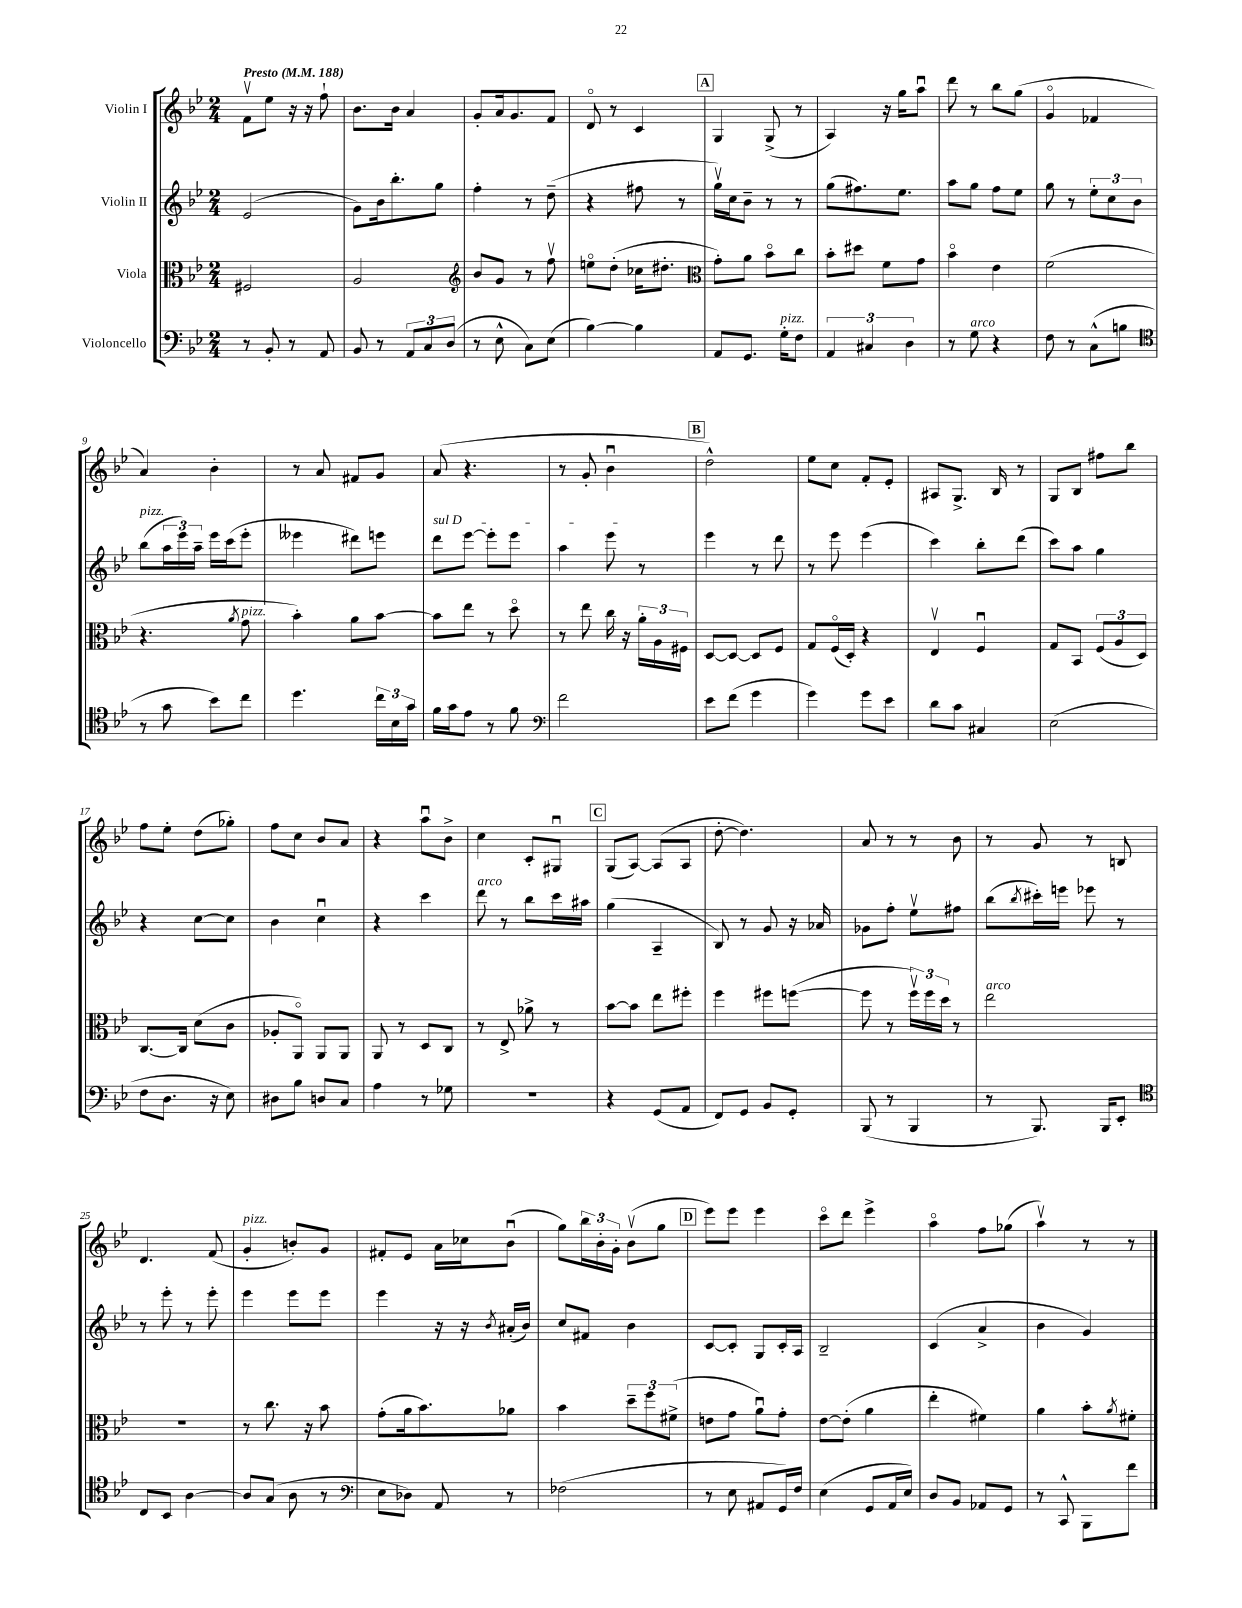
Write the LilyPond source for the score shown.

<<
\new StaffGroup <<
\new Staff = "s0" \with { instrumentName = "Violin I" } {
    \clef treble \key bes \major \numericTimeSignature \time 2/4 \tempo "Presto" 4 = 188
    f'8\upbow ees''8 r16 r16 f''8-! |
    bes'8. bes'16 a'4 |
    g'8-. a'16 g'8. f'8 |
    d'8\flageolet r8 c'4 |
    \mark \markup { \box "A" } g4 g8->( r8 |
    a4) r16 g''16 a''8\downbow |
    d'''8 r8 bes''8 g''8( |
    g'4\flageolet fes'4 |
    a'4) bes'4-. |
    r8 a'8 fis'8 g'8 |
    a'8( r4. |
    r8 g'8-. bes'4\downbow |
    \mark \markup { \box "B" } d''2-^) |
    ees''8 c''8 f'8-. ees'8-. |
    ais8 g8.-> bes16 r8 |
    g8 bes8 fis''8 bes''8 |
    f''8 ees''8-. d''8( ges''8-.) |
    f''8 c''8 bes'8 a'8 |
    r4 a''8\downbow bes'8-> |
    c''4 c'8-. gis8\downbow |
    \mark \markup { \box "C" } g8( a8~) a8( a8 |
    d''8~-. d''4.) |
    a'8 r8 r8 bes'8 |
    r8 g'8 r8 b8 |
    d'4. f'8( |
    g'4-.^\markup { \italic "pizz." } b'8-.) g'8 |
    fis'8-. ees'8 a'16 ces''16 bes'8\downbow( |
    g''8) \tuplet 3/2 { bes''16 bes'16-. g'16-. } bes'8\upbow( g''8 |
    \mark \markup { \box "D" } ees'''8) ees'''8 ees'''4 |
    c'''8\flageolet d'''8 ees'''4-> |
    a''4\flageolet f''8 ges''8( |
    a''4\upbow) r8 r8 \bar "|." |
}
\new Staff = "s1" \with { instrumentName = "Violin II" } {
    \clef treble \key bes \major \numericTimeSignature \time 2/4
    ees'2( |
    g'8) bes'16 bes''8.-. g''8 |
    f''4-. r8 d''8--( |
    r4 fis''8 r8 |
    \mark \markup { \box "A" } g''16\upbow) c''16 bes'8-- r8 r8 |
    g''8( fis''8.) ees''8. |
    a''8 g''8 f''8 ees''8 |
    g''8 r8 \tuplet 3/2 { ees''8-. c''8 bes'8 } |
    bes''8^\markup { \italic "pizz." }( \tuplet 3/2 { a''16 ees'''16) a''16-- } ees'''16 c'''16( ees'''8-. |
    eeses'''4 dis'''8) e'''8 |
    \once \override TextSpanner.bound-details.left.text = \markup { \italic "sul D" } d'''8\startTextSpan ees'''8~ ees'''8-. ees'''8 |
    a''4 ees'''8\stopTextSpan r8 |
    \mark \markup { \box "B" } ees'''4 r8 d'''8 |
    r8 ees'''8 ees'''4( |
    c'''4) bes''8-. d'''8( |
    c'''8) a''8 g''4 |
    r4 c''8~ c''8 |
    bes'4 c''4\downbow |
    r4 c'''4 |
    d'''8^\markup { \italic "arco" } r8 bes''8 c'''16 ais''16 |
    \mark \markup { \box "C" } g''4( a4-- |
    bes8) r8 g'8 r16 aes'16 |
    ges'8 f''8-. ees''8\upbow fis''8 |
    bes''8( \acciaccatura { bes''8 } cis'''16-.) e'''16 ees'''8 r8 |
    r8 ees'''8-. r8 ees'''8-. |
    ees'''4 ees'''8 ees'''8 |
    ees'''4 r16 r16 \acciaccatura { bes'8 } ais'16-.( bes'16) |
    c''8 fis'8 bes'4 |
    \mark \markup { \box "D" } c'8~ c'8-. g8 c'16-. a16 |
    bes2-- |
    c'4( a'4-> |
    bes'4 g'4) \bar "|." |
}
\new Staff = "s2" \with { instrumentName = "Viola" } {
    \clef alto \key bes \major \numericTimeSignature \time 2/4
    fis2 |
    a2 |
    \clef treble bes'8 g'8 r8 f''8\upbow |
    e''8\flageolet d''8-.( ces''16 dis''8.-. |
    \mark \markup { \box "A" } \clef alto g'8-.) a'8 bes'8\flageolet c''8 |
    bes'8-. dis''8 f'8 g'8 |
    bes'4\flageolet ees'4 |
    f'2( |
    r4. \acciaccatura { a'8 } g'8^\markup { \italic "pizz." } |
    bes'4-.) a'8 bes'8~ |
    bes'8 ees''8 r8 d''8\flageolet |
    r8 ees''8 c''16 r16 \tuplet 3/2 { a'16-. a16 fis16 } |
    \mark \markup { \box "B" } d8~ d8~ d8 f8 |
    g8 f16\flageolet( d16-.) r4 |
    ees4\upbow f4\downbow |
    g8 bes,8 \tuplet 3/2 { f8( a8 d8) } |
    c8.~ c16 d'8( c'8 |
    aes8-. a,8\flageolet) a,8 a,8 |
    a,8 r8 d8 c8 |
    r8 ees8-> aes'8-> r8 |
    \mark \markup { \box "C" } bes'8~ bes'8 ees''8 fis''8-. |
    f''4 fis''8 f''8~( |
    f''8 r8 \tuplet 3/2 { f''16\upbow) f''16 d''16 } r8 |
    ees''2^\markup { \italic "arco" } |
    r2 |
    r8 c''8. r16 bes'8 |
    g'8-.( a'16 bes'8.) aes'8 |
    bes'4 \tuplet 3/2 { d''8-- f''8 fis'8->( } |
    \mark \markup { \box "D" } e'8 g'8 a'8\downbow) g'8-. |
    ees'8~ ees'8-.( a'4 |
    ees''4-. fis'4) |
    a'4 bes'8-. \acciaccatura { a'8 } fis'8-. \bar "|." |
}
\new Staff = "s3" \with { instrumentName = "Violoncello" } {
    \clef bass \key bes \major \numericTimeSignature \time 2/4
    r8 bes,8-. r8 a,8 |
    bes,8 r8 \tuplet 3/2 { a,8 c8 d8( } |
    r8 ees8-^ c8) ees8( |
    bes4~) bes4 |
    \mark \markup { \box "A" } a,8 g,8. g16-.^\markup { \italic "pizz." } f8 |
    \tuplet 3/2 { a,4 cis4 d4 } |
    r8 g8^\markup { \italic "arco" } r4 |
    f8 r8 c8-^( b8 |
    \clef tenor r8 g'8 bes'8) c''8 |
    d''4. \tuplet 3/2 { c''16 bes16 g'16 } |
    f'16 g'16 ees'8 r8 f'8 |
    \clef bass f'2 |
    \mark \markup { \box "B" } ees'8 f'8( g'4 |
    g'4) g'8 ees'8 |
    d'8 c'8 cis4 |
    ees2( |
    f8 d8. r16 ees8) |
    dis8 bes8 d8 c8 |
    a4 r8 ges8 |
    R2 |
    \mark \markup { \box "C" } r4 g,8( a,8 |
    f,8) g,8 bes,8 g,8-. |
    bes,,8( r8 bes,,4 |
    r8 bes,,8.) bes,,16 ees,8-. |
    \clef tenor c8 bes,8 a4~ |
    a8 g8( a8 r8 |
    \clef bass ees8 des8) a,8 r8 |
    fes2( |
    \mark \markup { \box "D" } r8 ees8 ais,8 g,16) f16 |
    ees4( g,8 a,16 ees16) |
    d8 bes,8 aes,8 g,8 |
    r8 c,8-^ bes,,8 f'8 \bar "|." |
}
>>
>>
